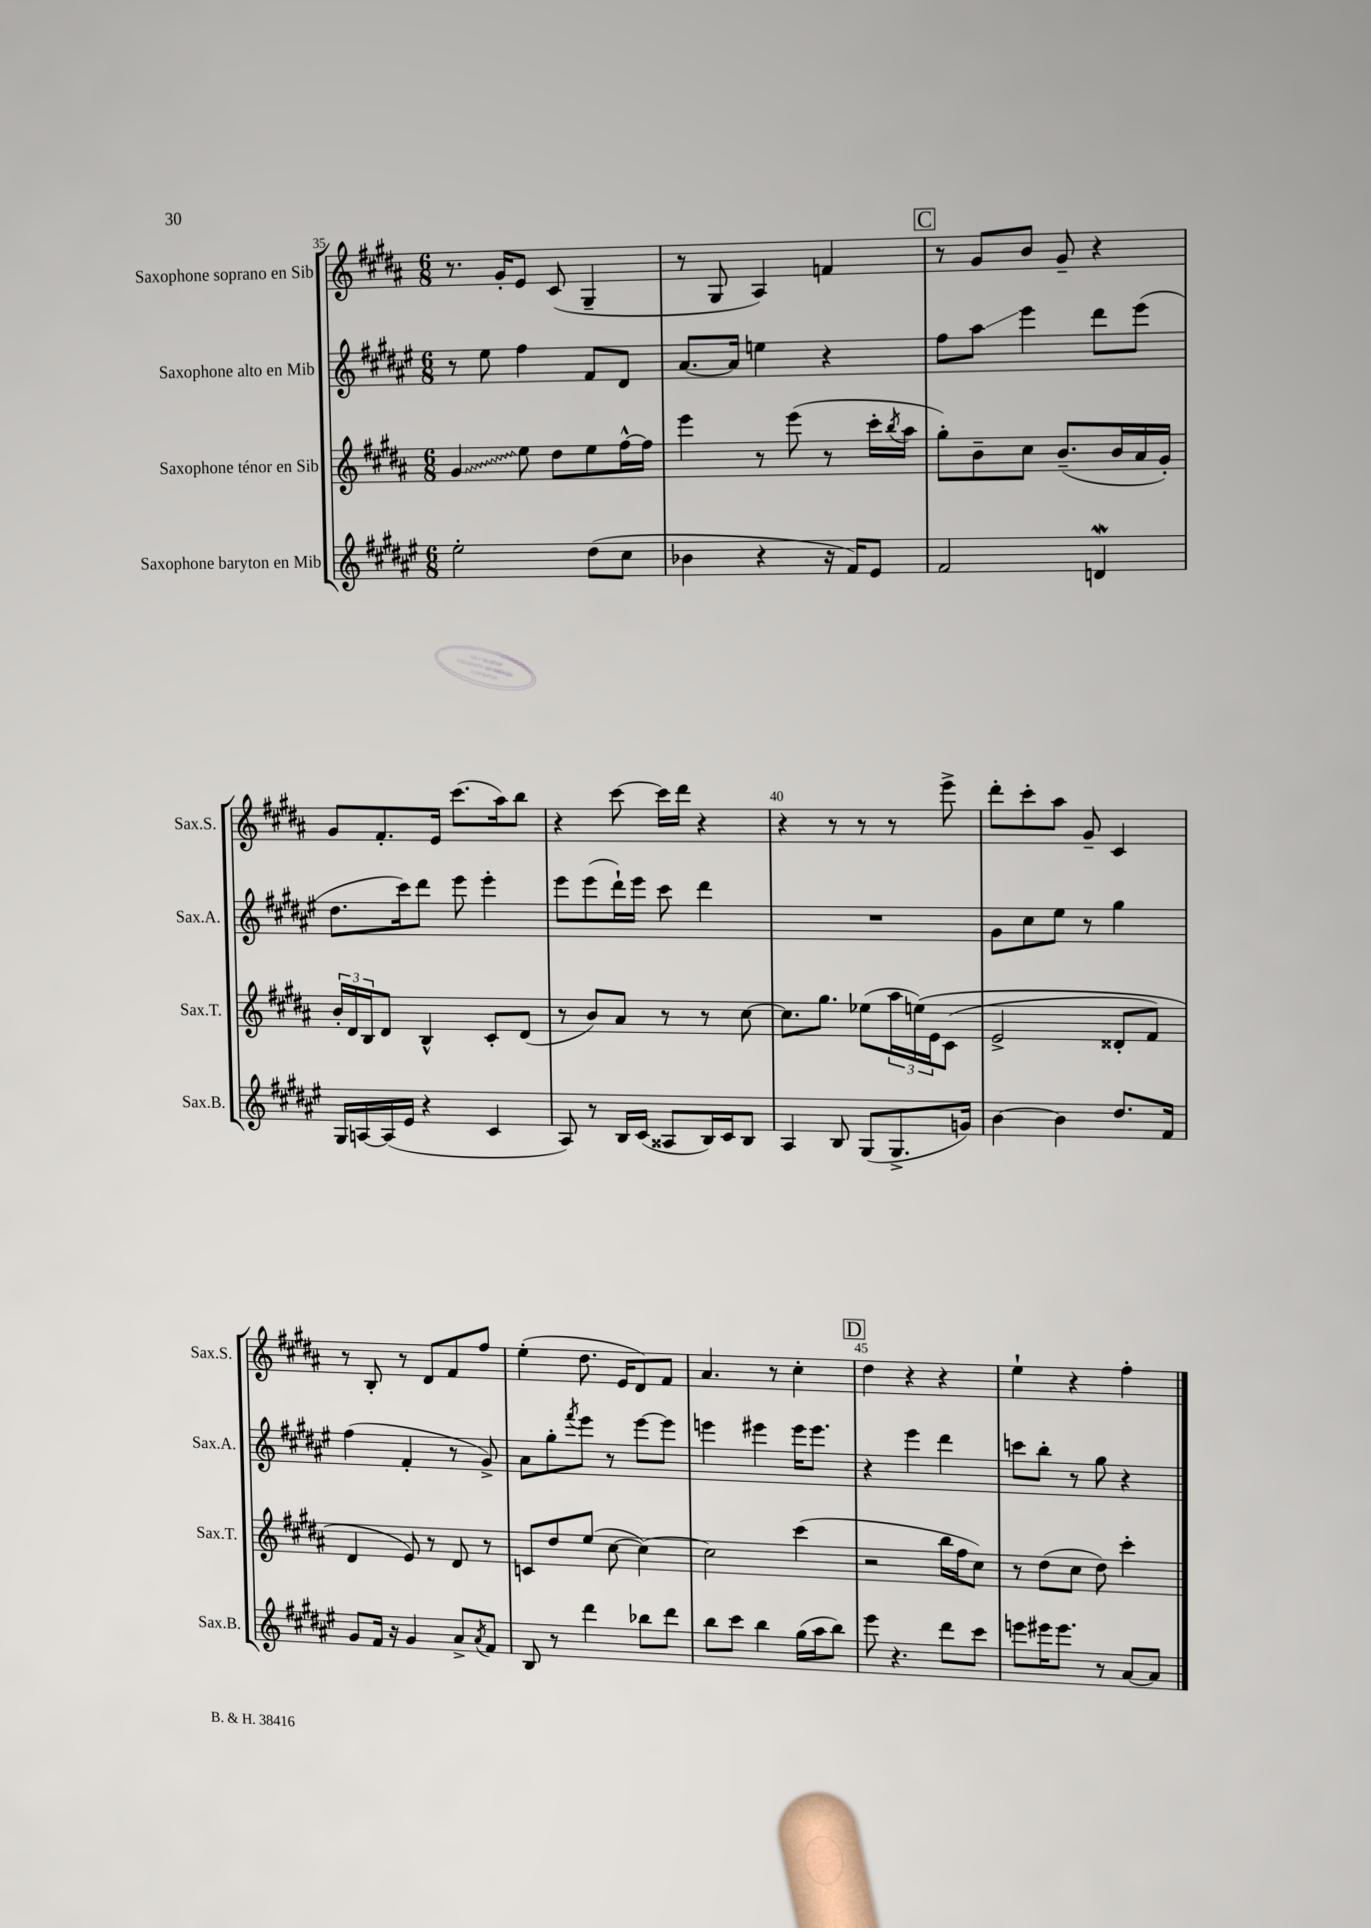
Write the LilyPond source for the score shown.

<<
\new StaffGroup <<
\new Staff = "s0" \with { instrumentName = "Saxophone soprano en Sib" shortInstrumentName = "Sax.S." } {
    \clef treble \key b \major \numericTimeSignature \time 6/8
    r8. gis'16-. e'8 cis'8( gis4-- |
    r8 gis8 ais4) f'4 |
    \mark \markup { \box "C" } r8 gis'8 b'8 gis'8-- r4 |
    gis'8 fis'8.-. e'16 cis'''8.( ais''16) b''8 |
    r4 cis'''8~ cis'''16 dis'''16 r4 |
    r4 r8 r8 r8 e'''8-> |
    dis'''8-. cis'''8-. ais''8 gis'8-- cis'4 |
    r8 b8-. r8 dis'8 fis'8 fis''8 |
    e''4-.( dis''8. e'16 dis'8) fis'8 |
    ais'4. r8 cis''4-. |
    \mark \markup { \box "D" } dis''4 r4 r4 |
    e''4-! r4 fis''4-. \bar "|." |
}
\new Staff = "s1" \with { instrumentName = "Saxophone alto en Mib" shortInstrumentName = "Sax.A." } {
    \clef treble \key fis \major \numericTimeSignature \time 6/8
    r8 eis''8 fis''4 fis'8 dis'8 |
    ais'8.~ ais'16 e''4 r4 |
    \mark \markup { \box "C" } fis''8 ais''8\glissando eis'''4 dis'''8 eis'''8( |
    dis''8. cis'''16) dis'''8 eis'''8 eis'''4-. |
    eis'''8 eis'''8( dis'''16-!) eis'''16 cis'''8 dis'''4 |
    R2. |
    gis'8 cis''8 eis''8 r8 gis''4 |
    fis''4( fis'4-. r8 gis'8->) |
    ais'8 gis''8-. \acciaccatura { fis'''8 } eis'''8 r8 eis'''8~ eis'''8 |
    e'''4 eis'''4 eis'''16 eis'''8. |
    \mark \markup { \box "D" } r4 eis'''4 dis'''4 |
    c'''8 b''8-. r8 gis''8 r4 \bar "|." |
}
\new Staff = "s2" \with { instrumentName = "Saxophone ténor en Sib" shortInstrumentName = "Sax.T." } {
    \clef treble \key b \major \numericTimeSignature \time 6/8
    \once \override Glissando.style = #'zigzag gis'4\glissando e''8 dis''8 e''8 fis''16~-^ fis''16 |
    e'''4 r8 e'''8( r8 cis'''16-. \acciaccatura { b''8 } ais''16 |
    \mark \markup { \box "C" } gis''8-.) b'8-- cis''8 b'8.--( b'16 ais'16 gis'16-.) |
    \tuplet 3/2 { b'16-. dis'16 b16 } dis'8 b4-^ cis'8-. dis'8( |
    r8 b'8) ais'8 r8 r8 cis''8~ |
    cis''8. gis''8. ees''8( \tuplet 3/2 { ais''16 e''16)\( e'16 } cis'8( |
    e'2-> disis'8-. fis'8) |
    dis'4 e'8\) r8 dis'8 r8 |
    c'8 dis''8 e''8( cis''8~ cis''4~) |
    cis''2 cis'''4( |
    \mark \markup { \box "D" } r2 b''16 fis''16 cis''8) |
    r8 dis''8( cis''8 dis''8) cis'''4-. \bar "|." |
}
\new Staff = "s3" \with { instrumentName = "Saxophone baryton en Mib" shortInstrumentName = "Sax.B." } {
    \clef treble \key fis \major \numericTimeSignature \time 6/8
    eis''2-. dis''8( cis''8 |
    bes'4 r4 r16 fis'16) eis'8 |
    \mark \markup { \box "C" } fis'2 d'4\mordent |
    gis16 a16~ a16( eis'16 r4 cis'4 |
    ais8) r8 b16 cis'16( aisis8 b16) cis'16 b8 |
    ais4 b8 gis8( gis8.-> g'16) |
    b'4~ b'4 dis''8. fis'16 |
    gis'8 fis'16 r16 gis'4 ais'8-> \acciaccatura { ais'8 } fis'8 |
    b8 r8 dis'''4 bes''8 dis'''8 |
    b''8 cis'''8 b''4 gis''16( ais''16 b''8) |
    \mark \markup { \box "D" } eis'''8 r4. dis'''8 cis'''8 |
    e'''8 eis'''16 eis'''8. r8 ais'8~ ais'8 \bar "|." |
}
>>
>>
\layout { \context { \Score currentBarNumber = #35 \override BarNumber.break-visibility = ##(#f #t #t) barNumberVisibility = #(every-nth-bar-number-visible 5) } }
